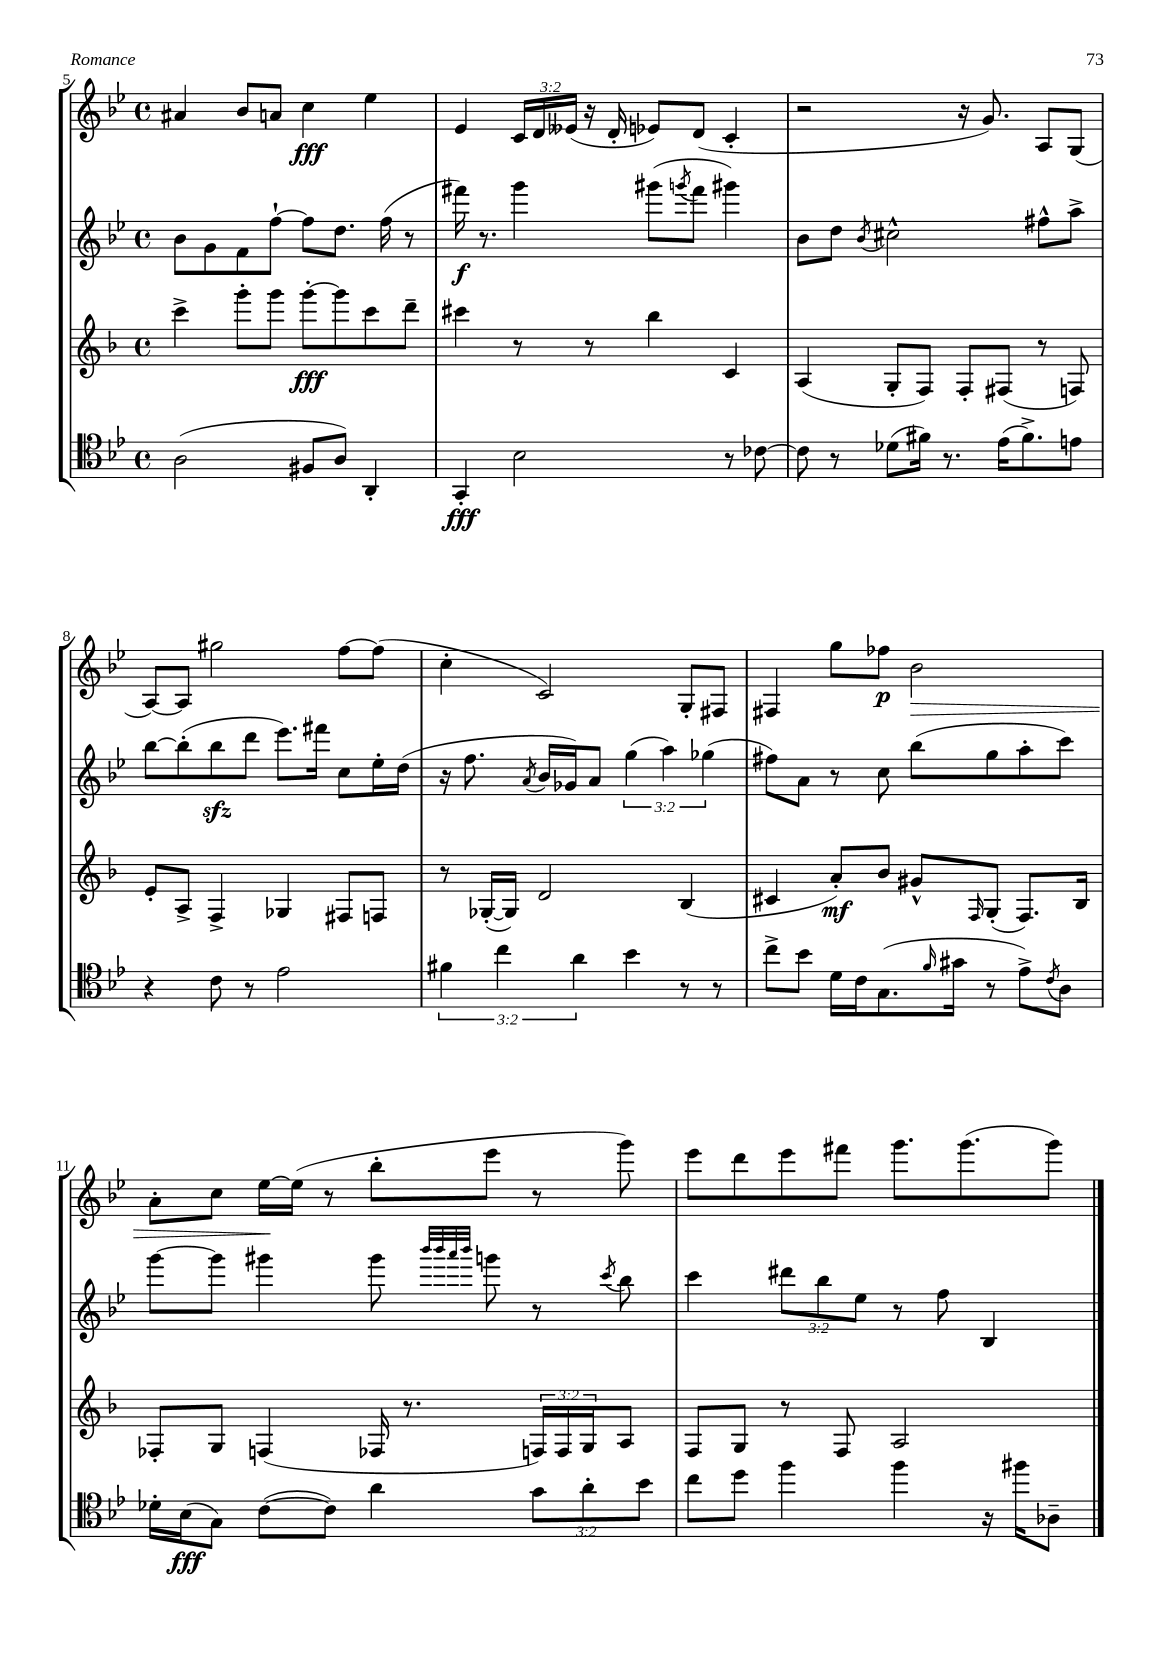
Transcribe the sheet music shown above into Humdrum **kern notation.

**kern	**dynam	**kern	**dynam	**kern	**dynam	**kern	**dynam
*part4	*part4	*part3	*part3	*part2	*part2	*part1	*part1
*staff4	*staff4	*staff3	*staff3	*staff2	*staff2	*staff1	*staff1
*clefC4	*	*clefG2	*	*clefG2	*	*clefG2	*
*k[b-e-]	*	*k[b-]	*	*k[b-e-]	*	*k[b-e-]	*
*M4/4	*	*M4/4	*	*M4/4	*	*M4/4	*
*met(c)	*	*met(c)	*	*met(c)	*	*met(c)	*
=5	=5	=5	=5	=5	=5	=5	=5
(2A\	.	4ccc^\	.	8b-\L	.	4a#X/	.
.	.	.	.	8g\	.	.	.
.	.	8ggg'\L	.	8f\	.	8b-/L	.
.	.	8ggg\J	.	[8ff`\J	.	8an/J	.
8F#X/L	.	[8ggg'\L	fff	8ff\L]	.	4cc\	fff
8A/J)	.	8ggg\]	.	8.dd\J	.	.	.
4AA'/	.	8ccc\	.	.	.	4ee-\	.
.	.	.	.	(16ff\	.	.	.
.	.	8ddd~\J	.	8r	.	.	.
=6	=6	=6	=6	=6	=6	=6	=6
4GG'/	fff	4ccc#X\	.	16fff#X\)	f	4e-/	.
.	.	.	.	8.r	.	.	.
2B-\	.	8r	.	4ggg\	.	24c/LL	.
.	.	.	.	.	.	24d/	.
.	.	.	.	.	.	(24e--X/JJ	.
.	.	8r	.	.	.	16r	.
.	.	.	.	.	.	16d'/	.
.	.	4bb-\	.	(8ggg#X\L	.	8e-X/L)	.
.	.	.	.	8qgggn/	.	.	.
.	.	.	.	8fff#\J	.	(8d/J	.
8r	.	4c/	.	4ggg#X\)	.	4c'/	.
[8c-X\	.	.	.	.	.	.	.
=7	=7	=7	=7	=7	=7	=7	=7
8c-\]	.	(4A/	.	8b-\L	.	2r	.
8r	.	.	.	8dd\J	.	.	.
.	.	.	.	8qb-/	.	.	.
(8d-X\L	.	8G'/L	.	2cc#X^^\	.	.	.
16f#X\Jk)	.	8F/J)	.	.	.	.	.
8.r	.	.	.	.	.	.	.
.	.	8F'/L	.	.	.	16r	.
.	.	.	.	.	.	8.g/)	.
(16e-\KL	.	(8F#X/J	.	.	.	.	.
8.f#^\)	.	.	.	.	.	.	.
.	.	8r	.	8ff#X^^\L	.	8A/L	.
8en\J	.	8Fn/)	.	8aa^\J	.	(8G/J	.
!!LO:LB:g=z
=8	=8	=8	=8	=8	=8	=8	=8
4r	.	8e'/L	.	[8bb-\L	.	[8A/L)	.
.	.	8A^/J	.	(8bb-'\]	.	8A/J]	.
8c\	.	4F^/	.	8bb-zz\	.	2gg#X\	.
8r	.	.	.	8ddd\J	.	.	.
2e-\	.	4G-X/	.	8.eee-\L)	.	.	.
.	.	.	.	16fff#X\Jk	.	.	.
.	.	8F#X/L	.	8cc\L	.	[8ff\L	.
.	.	8Fn/J	.	16ee-'\L	.	(8ff\J]	.
.	.	.	.	(16dd\JJ	.	.	.
=9	=9	=9	=9	=9	=9	=9	=9
6f#X\	.	8r	.	16r	.	4cc'\	.
.	.	.	.	8.ff\	.	.	.
.	.	([16G-X'/LL	.	.	.	.	.
6cc\	.	.	.	.	.	.	.
.	.	16G-/JJ])	.	.	.	.	.
.	.	.	.	8qa/	.	.	.
.	.	2d/	.	16b-/LL	.	2c/)	.
.	.	.	.	16g-X/J)	.	.	.
6a\	.	.	.	.	.	.	.
.	.	.	.	8a/J	.	.	.
4b-\	.	.	.	(6gg\	.	.	.
.	.	.	.	6aa\)	.	.	.
8r	.	(4B-/	.	.	.	8G'/L	.
.	.	.	.	(6gg-X\	.	.	.
8r	.	.	.	.	.	8F#X/J	.
=10	=10	=10	=10	=10	=10	=10	=10
8cc^\L	.	4c#X/	.	8ff#X\L)	.	4F#X/	.
8b-\J	.	.	.	8a\J	.	.	.
16d\LL	.	8a'/L)	mf	8r	.	8gg\L	.
16c\J	.	.	.	.	.	.	.
(8.G\	.	8b-/J	.	8cc\	.	8ff-X\J	p
!	!	!	!	!	!	!	!LO:HP:b
.	.	8g#X^^/L	.	(8bb-\L	.	2b-\	>
16qqf/	.	.	.	.	.	.	.
16g#X\Jk	.	.	.	.	.	.	.
.	.	16qqF/	.	.	.	.	.
8r	.	(8G'/J	.	8gg\	.	.	.
8e-^\L)	.	8.F/L)	.	8aa'\	.	.	.
8qc/	.	.	.	.	.	.	.
8A\J	.	.	.	8ccc\J)	.	.	.
.	.	16B-/Jk	.	.	.	.	.
!!LO:LB:g=z
=11	=11	=11	=11	=11	=11	=11	=11
16d-X'\LL	.	8F-X'/L	.	[8ggg\L	.	8a'\L	.
(16B-\J	fff	.	.	.	.	.	.
8G\J)	.	8G/J	.	8ggg\J]	.	8cc\J	.
([8c\L	.	(4Fn/	.	4ggg#X\	.	[16ee-\LL	.
.	.	.	.	.	.	(16ee-\JJ]	]
8c\J])	.	.	.	.	.	8r	.
4a\	.	16F-X/	.	8ggg#\	.	8bb-'\L	.
.	.	8.r	.	.	.	.	.
.	.	.	.	32qqbbb-/LLL	.	.	.
.	.	.	.	32qqbbb-/	.	.	.
.	.	.	.	32qqaaa/	.	.	.
.	.	.	.	32qqbbb-/JJJ	.	.	.
.	.	.	.	8gggn\	.	8eee-\J	.
12g\L	.	24Fn/LL)	.	8r	.	8r	.
.	.	24F/	.	.	.	.	.
12a'\	.	24G/J	.	.	.	.	.
.	.	.	.	8qccc/	.	.	.
.	.	8A/J	.	8bb-\	.	8ggg\)	.
12b-\J	.	.	.	.	.	.	.
=12	=12	=12	=12	=12	=12	=12	=12
8cc\L	.	8F/L	.	4ccc\	.	8eee-\L	.
8dd\J	.	8G/J	.	.	.	8ddd\	.
4ff\	.	8r	.	12ddd#X\L	.	8eee-\	.
.	.	.	.	12bb-\	.	.	.
.	.	8F/	.	.	.	8fff#X\J	.
.	.	.	.	12ee-\J	.	.	.
4ff\	.	2A/	.	8r	.	8.ggg\L	.
.	.	.	.	8ff\	.	.	.
.	.	.	.	.	.	(8.ggg\	.
16r	.	.	.	4B-/	.	.	.
16ff#X\KL	.	.	.	.	.	.	.
8A-X~\J	.	.	.	.	.	8ggg\J)	.
==	==	==	==	==	==	==	==
*-	*-	*-	*-	*-	*-	*-	*-
